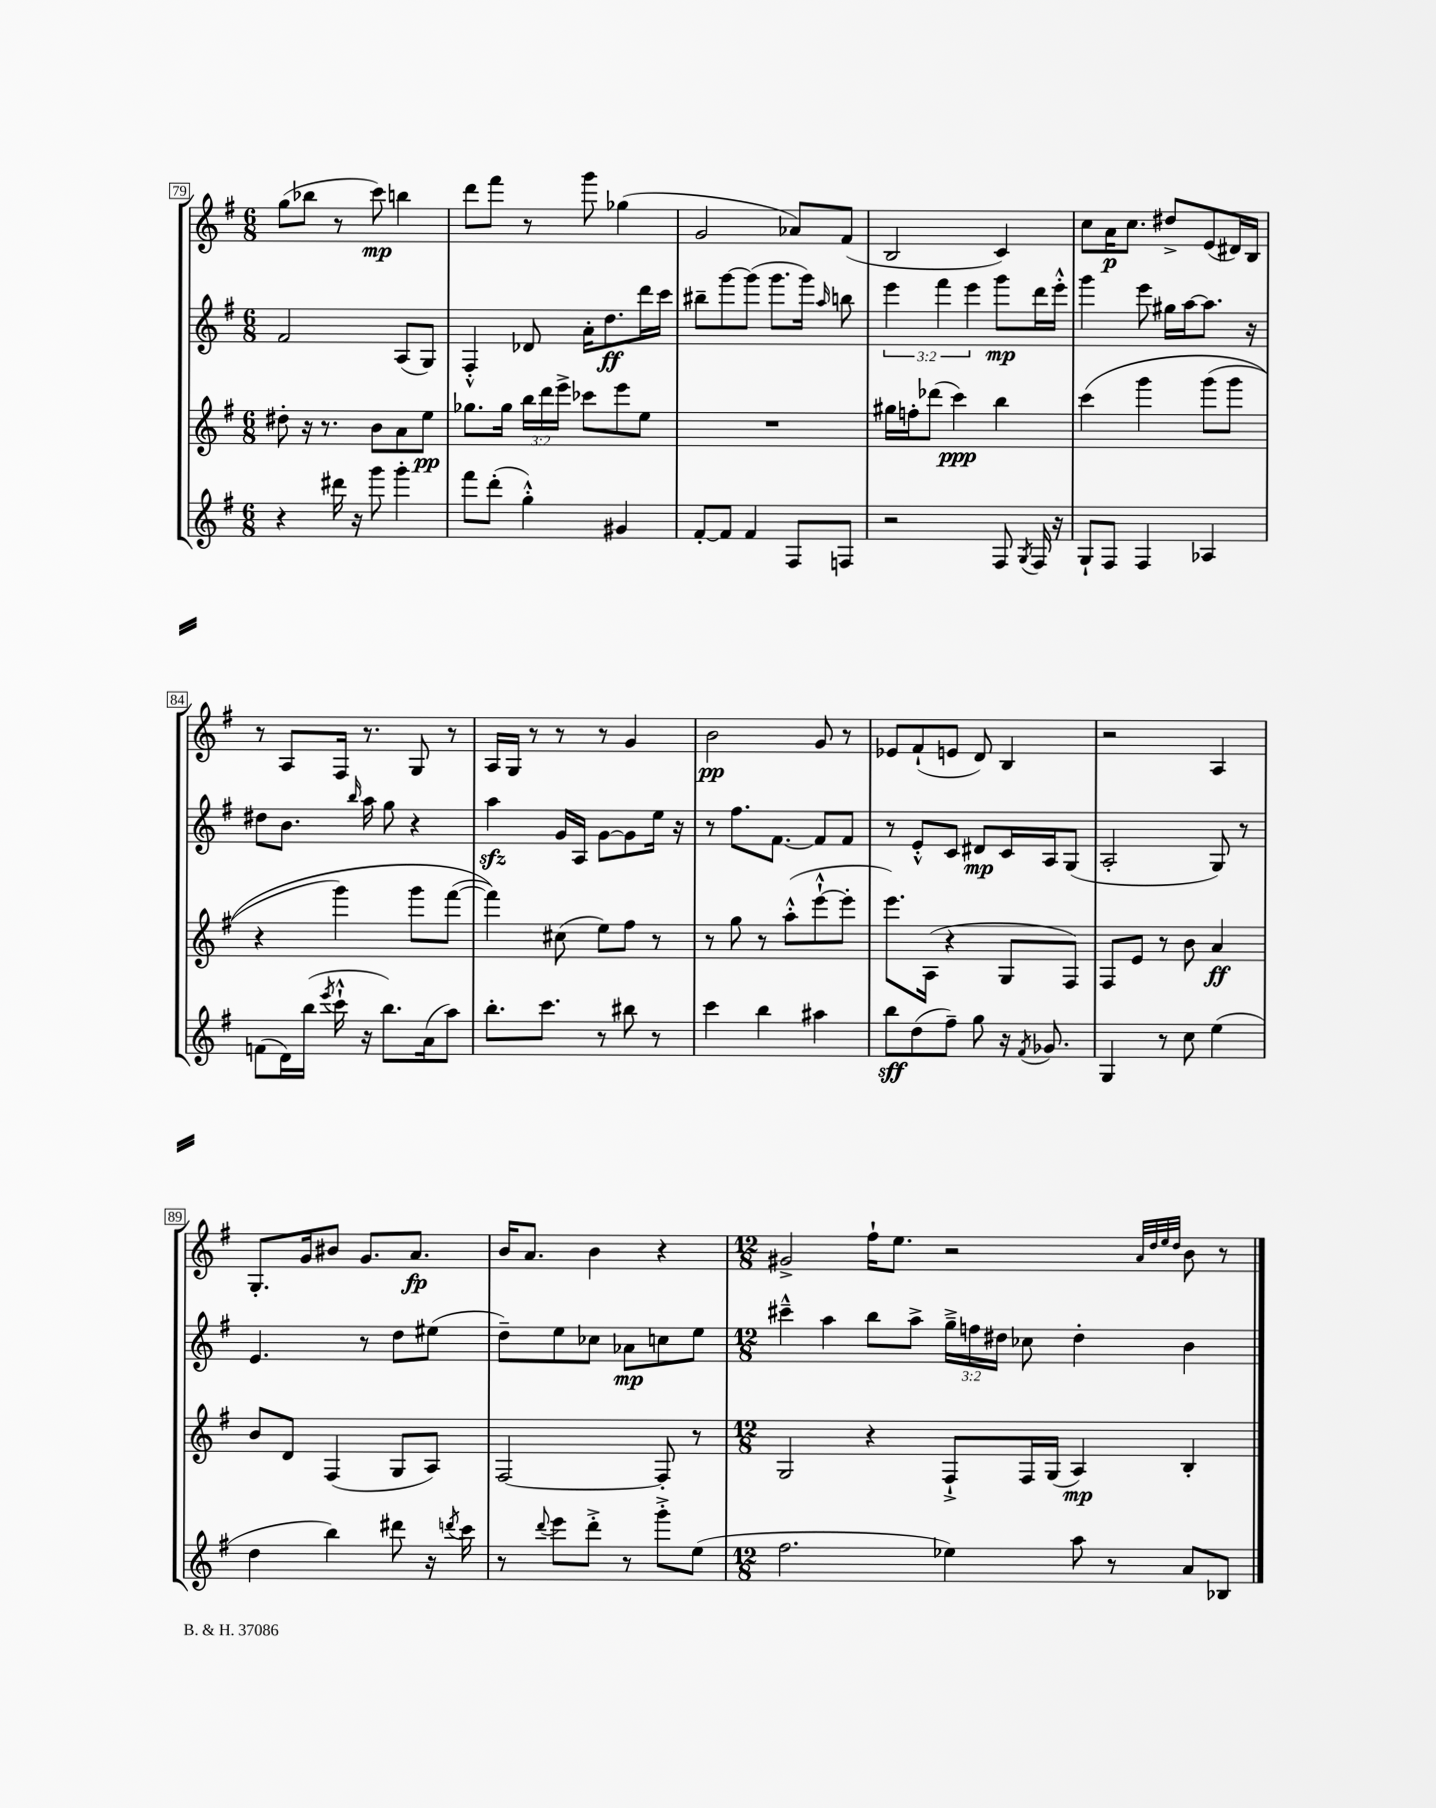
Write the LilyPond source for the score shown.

<<
\new StaffGroup <<
\new Staff = "s0" {
    \clef treble \key g \major \numericTimeSignature \time 6/8
    \autoBeamOff g''8[( bes''8] r8 c'''8\mp) b''4 |
    d'''8[ fis'''8] r8 g'''8 ges''4( |
    g'2 aes'8[) fis'8]( |
    b2 c'4) |
    c''8[ a'16\p c''8.] dis''8[-> e'8( dis'16) b16] |
    r8 a8[ fis16] r8. g8 r8 |
    a16[ g16] r8 r8 r8 g'4 |
    b'2\pp g'8 r8 |
    ees'8[ fis'8-!( e'8] d'8) b4 |
    r2 a4 |
    g8.[-. g'16 bis'8] g'8.[ a'8.]\fp |
    b'16[ a'8.] b'4 r4 |
    \numericTimeSignature \time 12/8 gis'2-> fis''16[-! e''8.] r2 \grace { a'32[ d''32 e''32 d''32] } b'8 r8 \bar "|." |
}
\new Staff = "s1" {
    \clef treble \key g \major \numericTimeSignature \time 6/8 \override Staff.TupletNumber.text = #tuplet-number::calc-fraction-text
    \autoBeamOff fis'2 a8[( g8]) |
    fis4-.-^ des'8 a'16[-. d''8.\ff d'''16 c'''16] |
    bis''8[-- g'''8~ g'''8]( g'''8.[ g'''16]) \grace { a''16 } b''8 |
    \tuplet 3/2 { e'''4 fis'''4 e'''4 } g'''8[\mp d'''16 e'''16]-.-^ |
    g'''4 e'''8 gis''16[ a''16~ a''8.] r16 |
    dis''8[ b'8.] \grace { b''16 } a''16 g''8 r4 |
    a''4\sfz g'16[ a16] g'8[~ g'8 e''16] r16 |
    r8 fis''8.[ fis'8.]~ fis'8[ fis'8] |
    r8 e'8[-.-^ c'8] dis'8[\mp c'16 a16 g8]( |
    a2-. g8) r8 |
    e'4. r8 d''8[ eis''8]( |
    d''8[--) e''8 ces''8] aes'8[\mp c''8 e''8] |
    \numericTimeSignature \time 12/8 cis'''4---^ a''4 b''8[ a''8]-> \tuplet 3/2 { g''16[---> f''16 dis''16] } ces''8 dis''4-. b'4 \bar "|." |
}
\new Staff = "s2" {
    \clef treble \key g \major \numericTimeSignature \time 6/8 \override Staff.TupletNumber.text = #tuplet-number::calc-fraction-text
    \autoBeamOff dis''8-. r16 r8. b'8[ a'8 e''8]\pp |
    ges''8.[ ges''16] \tuplet 3/2 { b''16[ d'''16 e'''16]-> } ces'''8[ e'''8 e''8] |
    R2. |
    gis''16[ f''16-. des'''8]( c'''4\ppp) b''4 |
    c'''4\( g'''4 g'''8[( g'''8] |
    r4 g'''4) g'''8[ fis'''8]~( |
    fis'''4)\) cis''8( e''8[) fis''8] r8 |
    r8 g''8 r8 a''8[-.-^( e'''8~-!-^ e'''8]-. |
    e'''8.[) a16]( r4 g8[ fis8]) |
    fis8[ e'8] r8 b'8 a'4\ff |
    b'8[ d'8] fis4( g8[ a8]) |
    fis2~ fis8-. r8 |
    \numericTimeSignature \time 12/8 g2 r4 fis8[-!-> fis16 g16]( a4\mp) b4-. \bar "|." |
}
\new Staff = "s3" {
    \clef treble \key g \major \numericTimeSignature \time 6/8
    \autoBeamOff r4 dis'''16 r16 g'''8 g'''4-. |
    fis'''8[ d'''8]-.( g''4-.-^) gis'4 |
    fis'8[~-. fis'8] fis'4 fis8[ f8] |
    r2 fis8 \acciaccatura { g8 } fis16 r16 |
    g8[-! fis8] fis4 aes4 |
    f'8[( d'16) b''16]( \acciaccatura { e'''8 } c'''16-!-^ r16 b''8.[) a'16( a''8]) |
    b''8.[-. c'''8.] r8 bis''8 r8 |
    c'''4 b''4 ais''4 |
    b''8[\sff d''8( fis''8]--) g''8 r16 \acciaccatura { fis'8 } ges'8. |
    g4 r8 c''8 e''4( |
    d''4 b''4) dis'''8 r16 \acciaccatura { d'''8 } c'''16 |
    r8 \appoggiatura { d'''8 } e'''8[ d'''8]-.-> r8 g'''8[-.-> e''8]( |
    \numericTimeSignature \time 12/8 fis''2. ees''4) a''8 r8 a'8[ bes8] \bar "|." |
}
>>
>>
\layout { \context { \Score currentBarNumber = #79 \override BarNumber.stencil = #(make-stencil-boxer 0.1 0.3 ly:text-interface::print) } }
